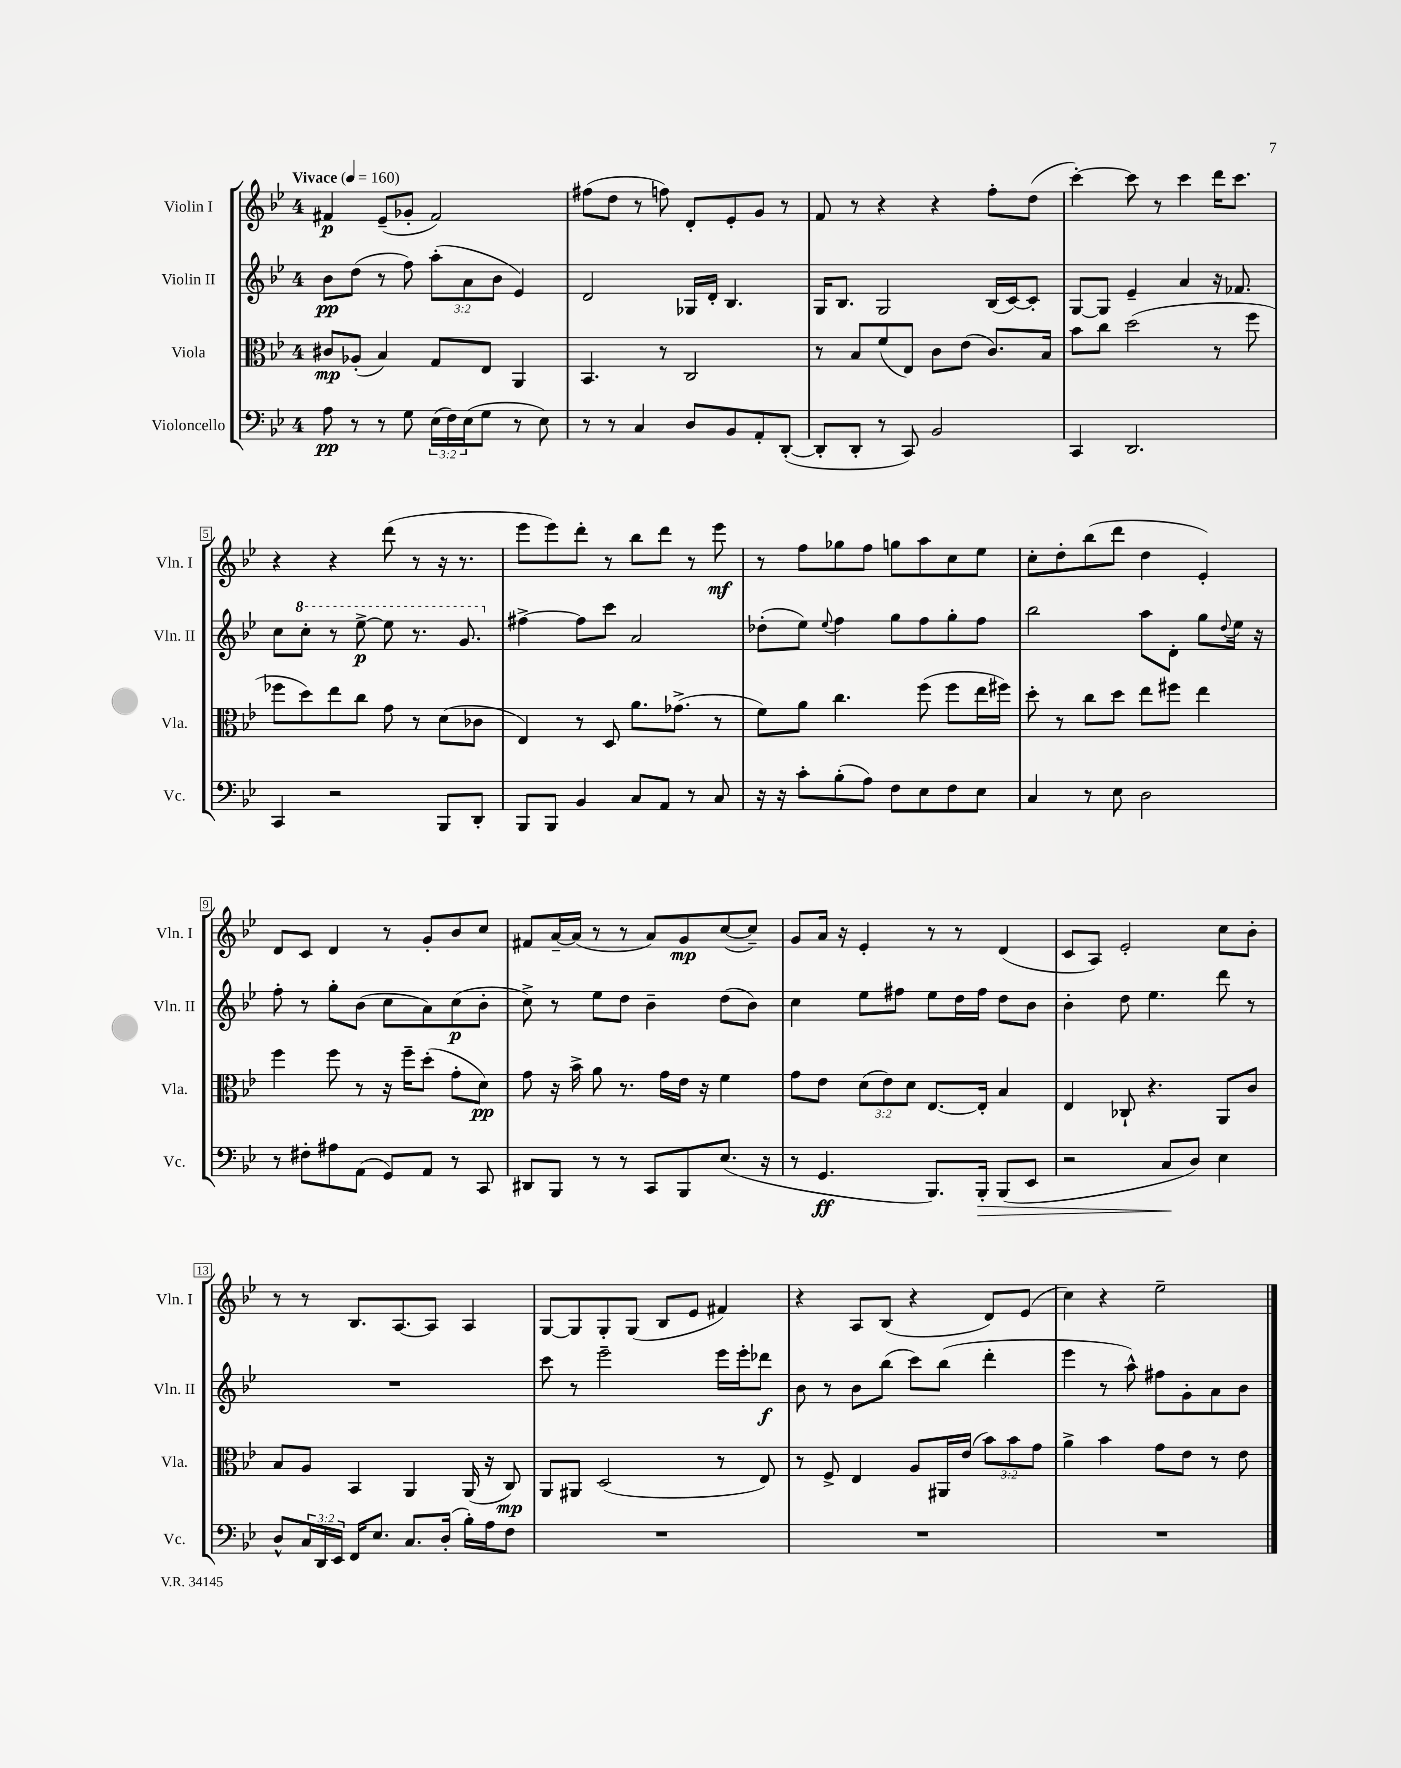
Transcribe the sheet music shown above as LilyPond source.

<<
\new StaffGroup <<
\new Staff = "s0" \with { instrumentName = "Violin I" shortInstrumentName = "Vln. I" } {
    \clef treble \key bes \major \once \override Staff.TimeSignature.style = #'single-digit \time 4/4 \tempo "Vivace" 4 = 160
    fis'4\p ees'8--( ges'8-. fis'2) |
    fis''8( d''8 r8 f''8) d'8-. ees'8-. g'8 r8 |
    f'8 r8 r4 r4 f''8-. d''8( |
    c'''4~-.) c'''8 r8 c'''4 d'''16 c'''8. |
    r4 r4 d'''8( r8 r16 r8. |
    ees'''8 ees'''8) d'''8-. r8 bes''8 d'''8 r8 ees'''8\mf |
    r8 f''8 ges''8 f''8 g''8 a''8 c''8 ees''8 |
    c''8-. d''8-. bes''8( d'''8 d''4 ees'4-.) |
    d'8 c'8 d'4 r8 g'8-. bes'8 c''8 |
    fis'8 a'16~-- a'16( r8 r8 a'8) g'8\mp c''8~( c''8--) |
    g'8 a'16 r16 ees'4-. r8 r8 d'4( |
    c'8 a8) ees'2-. c''8 bes'8-. |
    r8 r8 bes8. a8.~ a8 a4 |
    g8~ g8 g8-. g8( bes8 ees'8 fis'4) |
    r4 a8 bes8( r4 d'8) ees'8( |
    c''4) r4 ees''2-- \bar "|." |
}
\new Staff = "s1" \with { instrumentName = "Violin II" shortInstrumentName = "Vln. II" } {
    \clef treble \key bes \major \once \override Staff.TimeSignature.style = #'single-digit \time 4/4 \override Staff.TupletNumber.text = #tuplet-number::calc-fraction-text
    bes'8\pp d''8( r8 f''8) \tuplet 3/2 { a''8-.( a'8 bes'8 } ees'4) |
    d'2 ges16 d'16-. bes4. |
    g16 bes8. g2 bes16( c'16~) c'8-. |
    g8~ g8 ees'4-- a'4 r16 fes'8. |
    c''8 \ottava #1 c'''8-. r8 ees'''8~->\p ees'''8 r8. g''8. \ottava #0 |
    fis''4~-> fis''8 c'''8 a'2 |
    des''8-.( ees''8) \appoggiatura { ees''8 } f''4 g''8 f''8 g''8-. f''8 |
    bes''2 a''8 d'8-. g''8 \appoggiatura { d''8 } ees''16 r16 |
    f''8-. r8 g''8-. bes'8( c''8 a'8) c''8\p( bes'8-. |
    c''8->) r8 ees''8 d''8 bes'4-- d''8( bes'8) |
    c''4 ees''8 fis''8 ees''8 d''16 fis''16 d''8 bes'8 |
    bes'4-. d''8 ees''4. d'''8 r8 |
    R1 |
    c'''8 r8 ees'''2-- ees'''16 ees'''16-. des'''8\f |
    bes'8 r8 bes'8 bes''8( c'''8) bes''8( d'''4-. |
    ees'''4 r8 a''8-^) fis''8 g'8-. a'8 bes'8 \bar "|." |
}
\new Staff = "s2" \with { instrumentName = "Viola" shortInstrumentName = "Vla." } {
    \clef alto \key bes \major \once \override Staff.TimeSignature.style = #'single-digit \time 4/4 \override Staff.TupletNumber.text = #tuplet-number::calc-fraction-text
    cis'8\mp aes8-.( bes4) g8 ees8 a,4 |
    bes,4. r8 c2 |
    r8 bes8 f'8( ees8) c'8 ees'8( c'8.) bes16 |
    bes'8 c''8 d''2( r8 f''8 |
    fes''8 d''8) ees''8 c''8 g'8 r8 d'8( ces'8 |
    ees4) r8 d8 a'8. ges'8.->( r8 |
    f'8) a'8 c''4. f''8( f''8 ees''16 fis''16) |
    d''8-. r8 c''8 d''8 ees''8 fis''8 ees''4 |
    f''4 f''8 r8 r16 f''16-- d''8-.( g'8-. d'8\pp) |
    g'8 r16 bes'16-> a'8 r8. g'16 ees'16 r16 f'4 |
    g'8 ees'8 \tuplet 3/2 { d'8( ees'8) d'8 } ees8.~ ees16-. bes4 |
    ees4 ces8-! r4. a,8 c'8 |
    bes8 a8 bes,4 a,4 a,16( r16 c8\mp) |
    a,8 ais,8 d2( r8 ees8) |
    r8 f8-> ees4 a8 ais,16 ees'16( \tuplet 3/2 { bes'8) bes'8 g'8 } |
    a'4-> bes'4 g'8 ees'8 r8 ees'8 \bar "|." |
}
\new Staff = "s3" \with { instrumentName = "Violoncello" shortInstrumentName = "Vc." } {
    \clef bass \key bes \major \once \override Staff.TimeSignature.style = #'single-digit \time 4/4 \override Staff.TupletNumber.text = #tuplet-number::calc-fraction-text
    a8\pp r8 r8 g8 \tuplet 3/2 { ees16( f16) ees16( } g8 r8 ees8) |
    r8 r8 c4 d8 bes,8 a,8-. d,8~-.( |
    d,8-. d,8-. r8 c,8) bes,2 |
    c,4 d,2. |
    c,4 r2 bes,,8 d,8-. |
    bes,,8 bes,,8 bes,4 c8 a,8 r8 c8 |
    r16 r16 c'8-. bes8-.( a8) f8 ees8 f8 ees8 |
    c4 r8 ees8 d2 |
    r8 fis8-. ais8 a,8( g,8) a,8 r8 c,8 |
    dis,8 bes,,8 r8 r8 c,8 bes,,8 ees8.( r16 |
    r8 g,4.\ff bes,,8.) bes,,16-.\> bes,,8( ees,8 |
    r2 c8\! d8) ees4 |
    d8-^ \tuplet 3/2 { c16 d,16 ees,16 } f,16 ees8. c8. d16-.( bes16-.) a16 f8 |
    R1 |
    R1 |
    R1 \bar "|." |
}
>>
>>
\layout { \context { \Score \override BarNumber.stencil = #(make-stencil-boxer 0.1 0.3 ly:text-interface::print) } }
